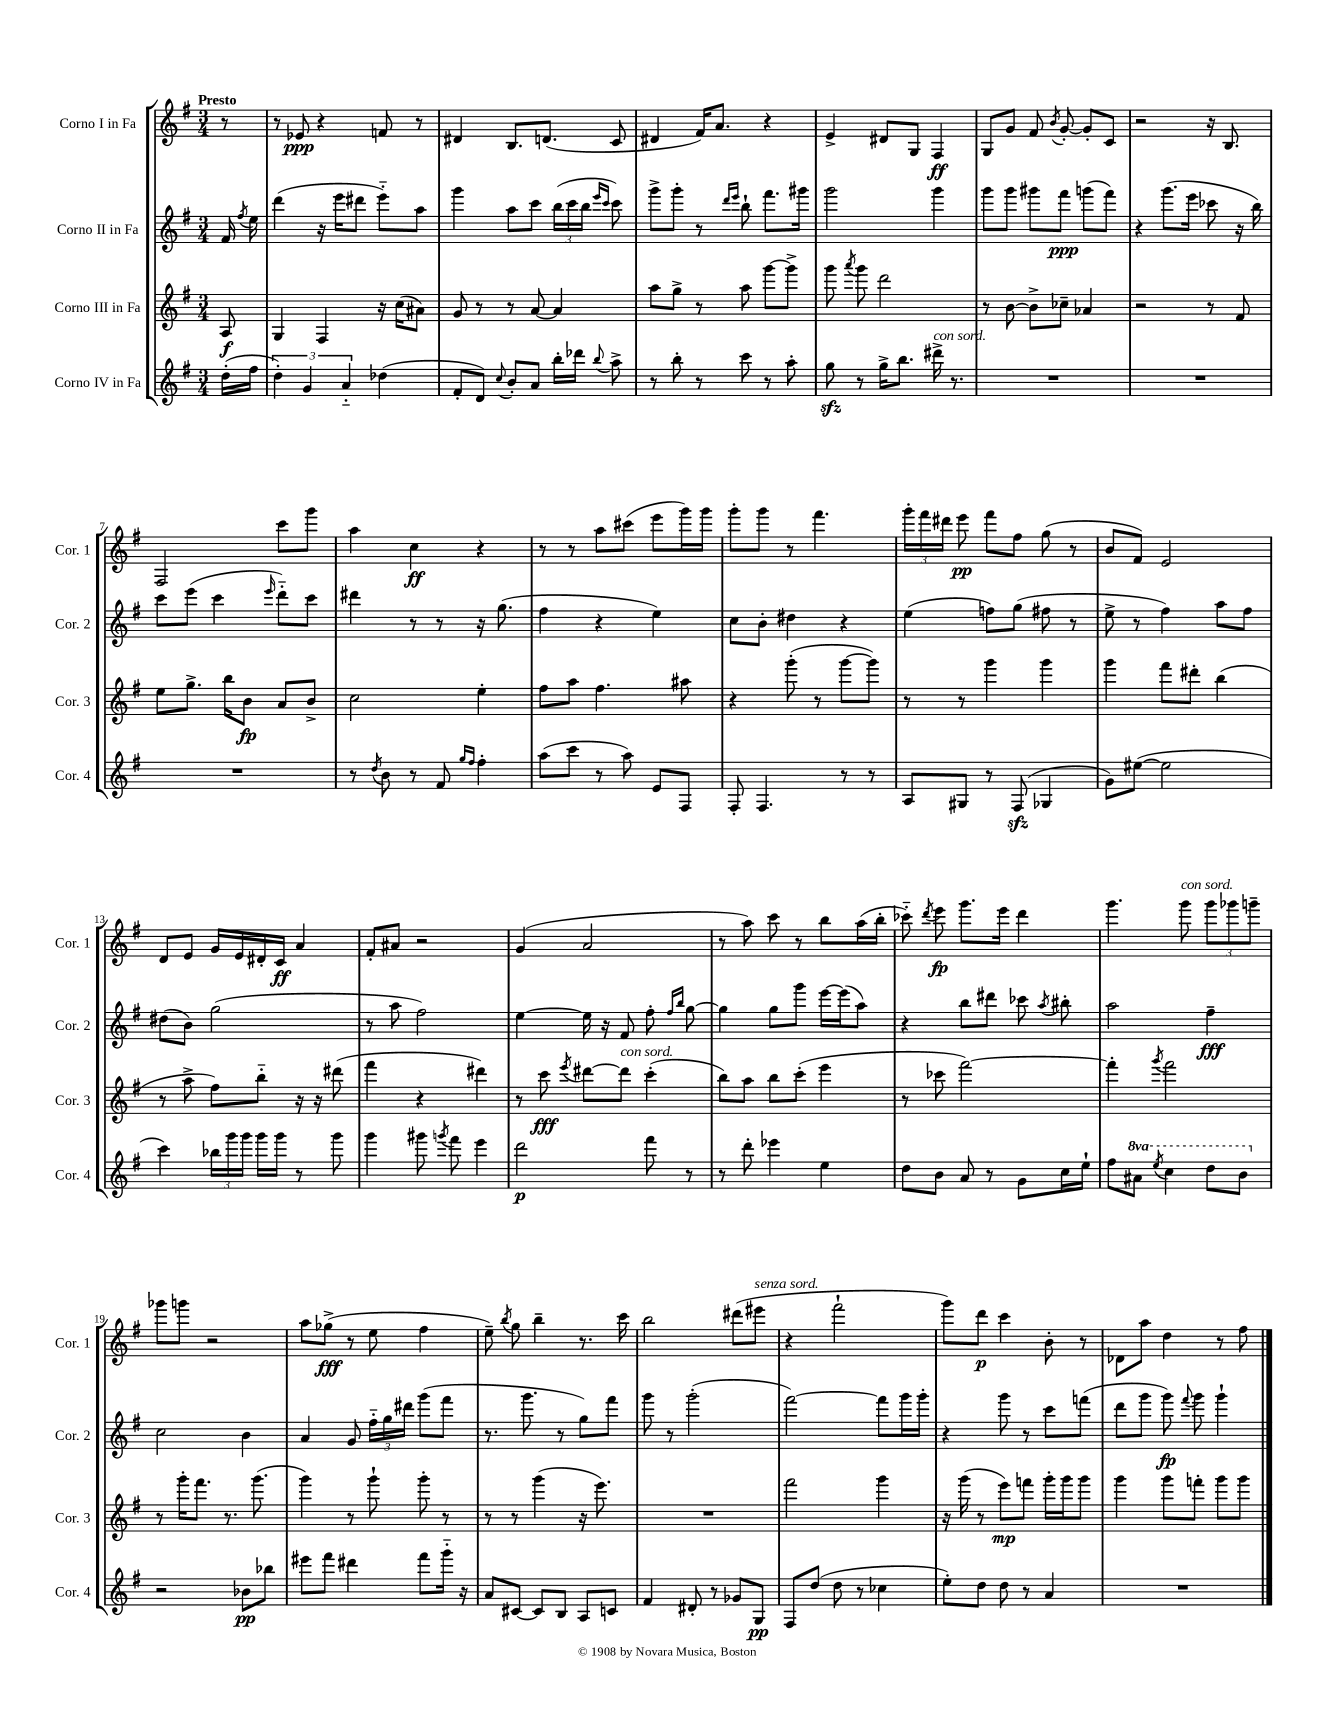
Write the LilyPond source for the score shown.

<<
\new StaffGroup <<
\new Staff = "s0" \with { instrumentName = "Corno I in Fa" shortInstrumentName = "Cor. 1" } {
    \clef treble \key g \major \numericTimeSignature \time 3/4 \partial 8 \tempo "Presto"
    \autoBeamOff r8 |
    r8 ees'8\ppp r4 f'8 r8 |
    dis'4 b8.[ d'8.]( c'8 |
    dis'4 fis'16[) a'8.] r4 |
    e'4-> dis'8[ g8] fis4\ff |
    g8[ g'8] fis'8 \acciaccatura { b'8 } g'8~-. g'8[-. c'8] |
    r2 r16 b8. |
    fis2 c'''8[ g'''8] |
    a''4 c''4\ff r4 |
    r8 r8 a''8[ cis'''8]( e'''8[ g'''16) g'''16] |
    g'''8[-. g'''8] r8 fis'''4. |
    \tuplet 3/2 { g'''16[-. fis'''16 dis'''16] } e'''8\pp fis'''8[ fis''8] g''8( r8 |
    b'8[ fis'8]) e'2 |
    d'8[ e'8] g'16[ e'16 dis'16-. c'16]\ff a'4 |
    fis'8[-. ais'8] r2 |
    g'4( a'2 |
    r8 a''8) c'''8 r8 b''8[ a''16( b''16]-. |
    ces'''8-_) \acciaccatura { d'''8 } e'''8\fp g'''8.[ e'''16] d'''4 |
    g'''4. g'''8^\markup { \italic "con sord." } \tuplet 3/2 { g'''8[ ges'''8 g'''8]-- } |
    ges'''8[ g'''8] r2 |
    a''8[ ges''8]->\fff( r8 e''8 fis''4 |
    e''8--) \acciaccatura { b''8 } g''8 b''4-- r8. c'''16 |
    b''2 dis'''8[( eis'''8]^\markup { \italic "senza sord." } |
    r4 fis'''2-! |
    g'''8[) d'''8]\p c'''4 b'8-. r8 |
    des'8[ a''8] d''4 r8 fis''8 \bar "|." |
}
\new Staff = "s1" \with { instrumentName = "Corno II in Fa" shortInstrumentName = "Cor. 2" } {
    \clef treble \key g \major \numericTimeSignature \time 3/4 \partial 8
    \autoBeamOff fis'16 \acciaccatura { fis''8 } e''16 |
    d'''4( r16 e'''16[ dis'''8] e'''8[-_) a''8] |
    g'''4 a''8[ c'''8] \tuplet 3/2 { b''16[( c'''16 b''16] } \grace { e'''16[ c'''16] } c'''8) |
    g'''8[-> g'''8]-. r8 \grace { d'''16[ e'''16] } b''8-! fis'''8.[ gis'''16] |
    g'''2 g'''4 |
    g'''8[ g'''8] gis'''8[ fis'''8]\ppp g'''8[( fis'''8]) |
    r4 g'''8.[( e'''16] ces'''8 r16 b''16) |
    c'''8[ e'''8]( c'''4 \grace { e'''16 } d'''8[-_) c'''8] |
    dis'''4 r8 r8 r16 g''8.( |
    fis''4 r4 e''4) |
    c''8[ b'8]-. dis''4 r4 |
    e''4( f''8[) g''8]( fis''8 r8 |
    e''8-> r8 fis''4) a''8[ fis''8] |
    dis''8[( b'8]) g''2( |
    r8 a''8 fis''2) |
    e''4~ e''16 r16 fis'8 fis''8-. \grace { fis''16[ b''16] } g''8~ |
    g''4 g''8[ g'''8] e'''16[~ e'''16( a''8]) |
    r4 b''8[ dis'''8] ces'''8 \acciaccatura { a''8 } bis''8-. |
    a''2 fis''4--\fff |
    c''2 b'4 |
    a'4 g'8 \tuplet 3/2 { fis''16[-_ g''16 dis'''16] } g'''8[( fis'''8] |
    r8. g'''8. r8 g''8[) fis'''8] |
    g'''8 r8 g'''2-.( |
    fis'''2~) fis'''8[ g'''16 g'''16]-. |
    r4 g'''8 r8 c'''8[ f'''8]( |
    d'''8[ g'''8] g'''8\fp) \appoggiatura { fis'''8 } g'''8 g'''4-! \bar "|." |
}
\new Staff = "s2" \with { instrumentName = "Corno III in Fa" shortInstrumentName = "Cor. 3" } {
    \clef treble \key g \major \numericTimeSignature \time 3/4 \partial 8
    \autoBeamOff a8\f |
    g4 fis4 r16 c''16[( ais'8]) |
    g'8 r8 r8 a'8~ a'4 |
    a''8[ g''8]-> r8 a''8 g'''8[~ g'''8]-> |
    g'''8 \acciaccatura { a'''8 } g'''8 d'''2 |
    r8 b'8~ b'8[-> ces''8]-- aes'4 |
    r2 r8 fis'8 |
    e''8[ g''8.]-> b''16[ b'8]\fp a'8[ b'8]-> |
    c''2 e''4-. |
    fis''8[ a''8] fis''4. ais''8 |
    r4 g'''8-.( r8 g'''8[~ g'''8]) |
    r8 r8 g'''4 g'''4 |
    g'''4 fis'''8[ dis'''8]-. b''4( |
    r8 a''8-> fis''8[) b''8]-_ r16 r16 dis'''8( |
    fis'''4 r4 dis'''4) |
    r8 c'''8\fff \acciaccatura { e'''8 } dis'''8[~ dis'''8]^\markup { \italic "con sord." } c'''4-.( |
    b''8[) a''8] b''8[ c'''8]-.( e'''4 |
    r8 ces'''8 fis'''2~) |
    fis'''4-. \acciaccatura { g'''8 } fis'''2 |
    r8 g'''16[-. fis'''8.] r8. g'''8.( |
    g'''4) r8 g'''8-! g'''8-. r8 |
    r8 r8 g'''4( r16 e'''8.) |
    R2. |
    fis'''2 g'''4 |
    r16 g'''16( r8 e'''8[\mp) f'''8] g'''16[-. g'''16 g'''8] |
    g'''4 g'''8[ f'''8]-. g'''8[ g'''8] \bar "|." |
}
\new Staff = "s3" \with { instrumentName = "Corno IV in Fa" shortInstrumentName = "Cor. 4" } {
    \clef treble \key g \major \numericTimeSignature \time 3/4 \set Staff.ottavationMarkups = #ottavation-simple-ordinals \partial 8
    \autoBeamOff d''16[-.( fis''16] |
    \tuplet 3/2 { d''4-.) g'4 a'4-_ } des''4( |
    fis'8[-. d'8]) \appoggiatura { c''8 } b'8[-. a'8] b''16[-. des'''16] \appoggiatura { b''8 } a''8-> |
    r8 b''8-. r8 c'''8 r8 a''8-. |
    g''8\sfz r8 g''16[-> b''8.] dis'''16->^\markup { \italic "con sord." } r8. |
    R2. |
    R2. |
    R2. |
    r8 \acciaccatura { d''8 } b'8 r8 fis'8 \grace { g''16[ fis''16] } fis''4-. |
    a''8[( c'''8] r8 a''8) e'8[ fis8] |
    fis8-. fis4. r8 r8 |
    a8[ gis8] r8 fis8\sfz( ges4 |
    g'8[) eis''8]~( eis''2 |
    c'''4) \tuplet 3/2 { bes''16[ g'''16 g'''16] } g'''16[ g'''16] r8 g'''8 |
    g'''4 gis'''8 \acciaccatura { g'''8 } fis'''8 e'''4 |
    d'''2\p fis'''8 r8 |
    r8 d'''8-. ees'''4 e''4 |
    d''8[ b'8] a'8 r8 g'8[ c''16 e''16]-! |
    fis''8[ \ottava #1 ais''8] \acciaccatura { e'''8 } c'''4 d'''8[ b''8] \ottava #0 |
    r2 bes'8[\pp bes''8] |
    eis'''8[ fis'''8] dis'''4 fis'''8[ g'''16]-_ r16 |
    a'8[ cis'8]~ cis'8[ b8] a8[ c'8] |
    fis'4 dis'8-. r8 ges'8[ g8]\pp |
    fis8[ d''8]( d''8 r8 ces''4 |
    e''8[-.) d''8] d''8 r8 a'4 |
    R2. \bar "|." |
}
>>
>>
